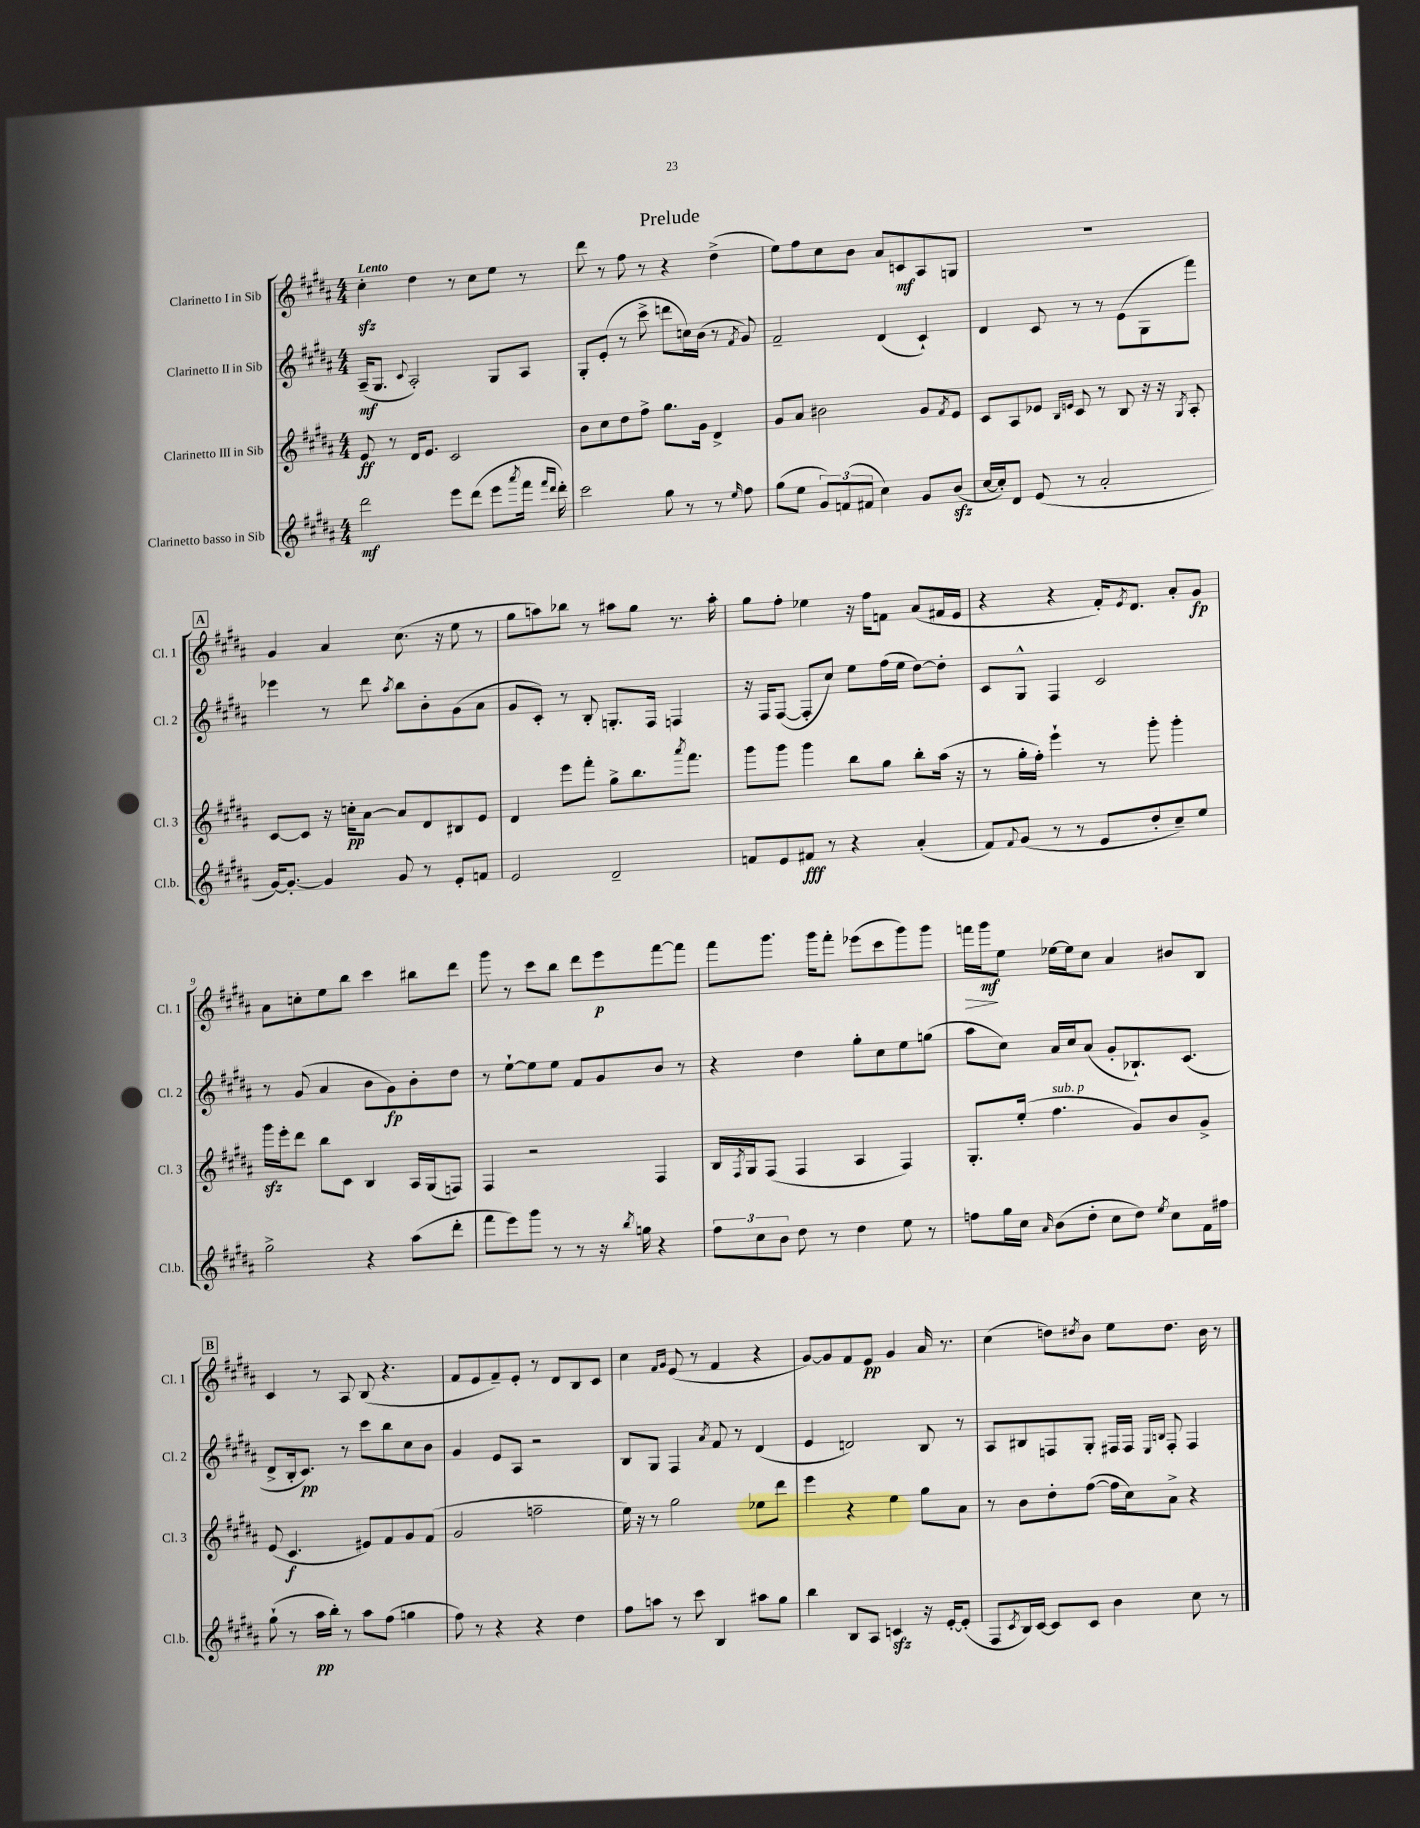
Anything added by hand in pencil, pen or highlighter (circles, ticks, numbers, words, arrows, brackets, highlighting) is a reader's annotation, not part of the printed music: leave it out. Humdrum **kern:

**kern	**kern	**kern	**kern
*staff4	*staff3	*staff2	*staff1
*clefG2	*clefG2	*clefG2	*clefG2
*k[f#c#g#d#a#]	*k[f#c#g#d#a#]	*k[f#c#g#d#a#]	*k[f#c#g#d#a#]
*M4/4	*M4/4	*M4/4	*M4/4
2ddd#	8e	(16A#~	4cc#'
.	.	8.G#	.
.	8r	.	.
.	.	8qqc#	.
.	16d#	2A#')	4dd#
.	8.e	.	.
8eee	2c#	.	8r
(8ddd#	.	.	8cc#
8eee	.	8G#	8ee
8qaaa#	.	.	.
16fff#	.	8A#	8r
16qqfff#	.	.	.
16qqddd#	.	.	.
16ddd#')	.	.	.
=	=	=	=
2ccc#	8b	8G#'	8ddd#
.	8cc#	(8e'	8r
.	8dd#	8r	8ff#
.	8ff#^	8ccc#^	8r
8gg#	8.gg#	8ddd	4r
8r	.	16cc)	.
.	16g#	(16b	.
8r	4d#^	8r	(4dd#^
16qqee	.	8qf#	.
8ff#	.	8g#)	.
=	=	=	=
(8gg#	8g#	2f#~	8ee)
8ee	8a#	.	8ff#
12g#)	2b#	.	8cc#
(12f	.	.	.
.	.	.	8b
12f#	.	.	.
4cc#)	.	(4d#	8a#
.	.	.	8c
8g#	8g#	4c#`)	8A#
.	8qf#	.	.
(8b	8e	.	8G
=	=	=	=
[16cc#	8c#	4d#	1r
16cc#'])	.	.	.
8d#	8A#	.	.
(8e	8e-	8c#	.
.	16qqB	.	.
.	16qqe	.	.
8r	8c#	8r	.
2a#'	8r	8r	.
.	8B	(8e	.
.	16r	8G#	.
.	16r	.	.
.	8qG#	.	.
.	8A#'	8fff#)	.
=	=	=	=
[16g#)	[8c#	4eee-	4g#
8.g#'_	.	.	.
.	8c#]	.	.
4g#]	16r	8r	4a#
.	16cc'	.	.
.	[8a#	8ddd#	.
.	.	8qaa#	.
8g#	8a#]	8bb	(8.cc#
8r	8d#	8b'	.
.	.	.	16r
8e'	8B#	(8g#	8ee
8f	8e	8a#	8r
=	=	=	=
2e	4d#	8g#	8gg#
.	.	8c#')	8aa)
.	8eee	8r	8bb-
.	8fff#'	8B'	8r
2d#~	8gg#^	8.G'	8aa#
.	8.bb	.	8gg#
.	.	16F#	.
.	.	4F	8.r
.	8qaaa#	.	.
.	8.fff#	.	.
.	.	.	16aa#'
=	=	=	=
8f	8ggg#	16r	8gg#
.	.	16F#	.
8e	8ggg#	([8F#	8ff#'
8f#	4ggg#	8F#']	4ee-
8r	.	8cc#)	.
4r	8bb	8ee	16r
.	.	.	16ff#
.	8gg#	(16ff#	8f
.	.	16ee	.
(4a#'	8bb'	[8dd#)	(8a#
.	(16aa#	8dd#']	16f#
.	16r	.	16e
=	=	=	=
8f#)	8r	8c#	4r
8qqf#	.	.	.
(8g#	16gg#'	8G#^^	.
.	16ff#')	.	.
8r	4eee`	4F#	4r
8r	.	.	.
8e	8r	2c#	16f#')
.	.	.	8qe
.	.	.	8.d#
8dd#'	8ggg#'	.	.
8cc#~)	4ggg#'	.	8a#'
8ee	.	.	8g#
=	=	=	=
2gg#^	16ggg#	8r	8a#
.	16eee'	.	.
.	8ddd#	(8g#	8cc'
.	8bb	4a#	8ee
.	8c#	.	8bb
4r	4B	8b	4ccc#
.	.	8g#)	.
(8aa#	16A#	8b'	8bb#
.	(16G#	.	.
8ddd#'	8F)	8dd#	8ddd#
=	=	=	=
8fff#	4F#	8r	8ggg#
8eee)	.	[8ee`	8r
8ggg#	2r	8ee]	8ccc#
8r	.	8ee	8bb
8r	.	8f#	8ddd#
16r	.	8g#	8eee
8qbb	.	.	.
16gg	.	.	.
4r	4F#	8b	[8fff#
.	.	8r	8fff#]
=	=	=	=
12ff#	16B	4r	8fff#
.	8qF#	.	.
.	16G#	.	.
12cc#	.	.	.
.	(8F#	.	8.ggg#
12b	.	.	.
8dd#	4F#	4dd#	.
.	.	.	16ggg#
8r	.	.	8fff#'
4dd#	4A#	8gg#'	(8eee-
.	.	8cc#	8ccc#
8ee	4F#)	8ee	8ggg#)
8r	.	(8gg	8ggg#
=	=	=	=
8ff	8.G#'	8aa#	16fff
.	.	.	16ggg#
16gg#	.	8cc#)	8ee
16cc#	(16ee'	.	.
16qqa#	.	.	.
(8b	4.ff#	16a#	[16ee-
.	.	16cc#	16ee-]
8dd#'	.	(8a#	8cc#
8cc#	.	8g#'	4a#
8dd#)	8g#)	8.B-`)	.
8qee	.	.	.
8cc#	8b	.	8b#
.	.	(8.c#	.
16f#	8g#^	.	8B
16ff#	.	.	.
=	=	=	=
(8gg#`	(8e	8d#^	4c#
8r	4.c#	16B'	.
.	.	8.c#)	.
16aa#	.	.	8r
16bb')	.	.	.
8r	.	8r	8A#
8aa#	8e#)	8ccc#	(8B
(8ff#	8f#	8bb	4.r
4gg	8g#	8cc#	.
.	(8f#	8b	.
=	=	=	=
8ff#)	2g#	4g#	8f#
8r	.	.	8e
4r	.	8e	8f#~)
.	.	8A#	8e'
4r	2ff~	2r	8r
.	.	.	8d#
4dd#	.	.	8B
.	.	.	8c#
=	=	=	=
8ff#	16ee)	8B	4cc#
.	16r	.	.
8aa	8r	8G#	.
.	.	.	16qqf#
.	.	.	16qqg#
8r	2gg#	4F#	(8e
8ccc#	.	.	8r
.	.	8qa#	.
4B	.	8f#	4f#
.	.	8r	.
8aa#	8ee-	(4d#	4r
8gg#	8ddd#	.	.
=	=	=	=
4bb	4eee	4e	[8g#)
.	.	.	8g#]
8B	4r	2d)	8f#
8A#	.	.	8e
4c	4ee	.	4g#
16r	8gg#	8B	16a#
[16e'	.	.	8.r
(8e']	8a#	8r	.
=	=	=	=
8F#	8r	8A#	(4cc#
8qc#	.	.	.
16B)	8b	8B#	.
[16c#	.	.	.
8c#]	8dd#'	8F	8dd)
.	.	.	8qdd#
8c#	([8ff#	8G#'	8b
4b	16ff#]	16F#	8ee
.	16cc#)	16F#	.
.	.	16qqE	.
.	.	16qqB	.
.	8a#^	8F#'	8.dd#
8cc#	4r	4F#	.
.	.	.	16b
8r	.	.	8r
==	==	==	==
*-	*-	*-	*-
